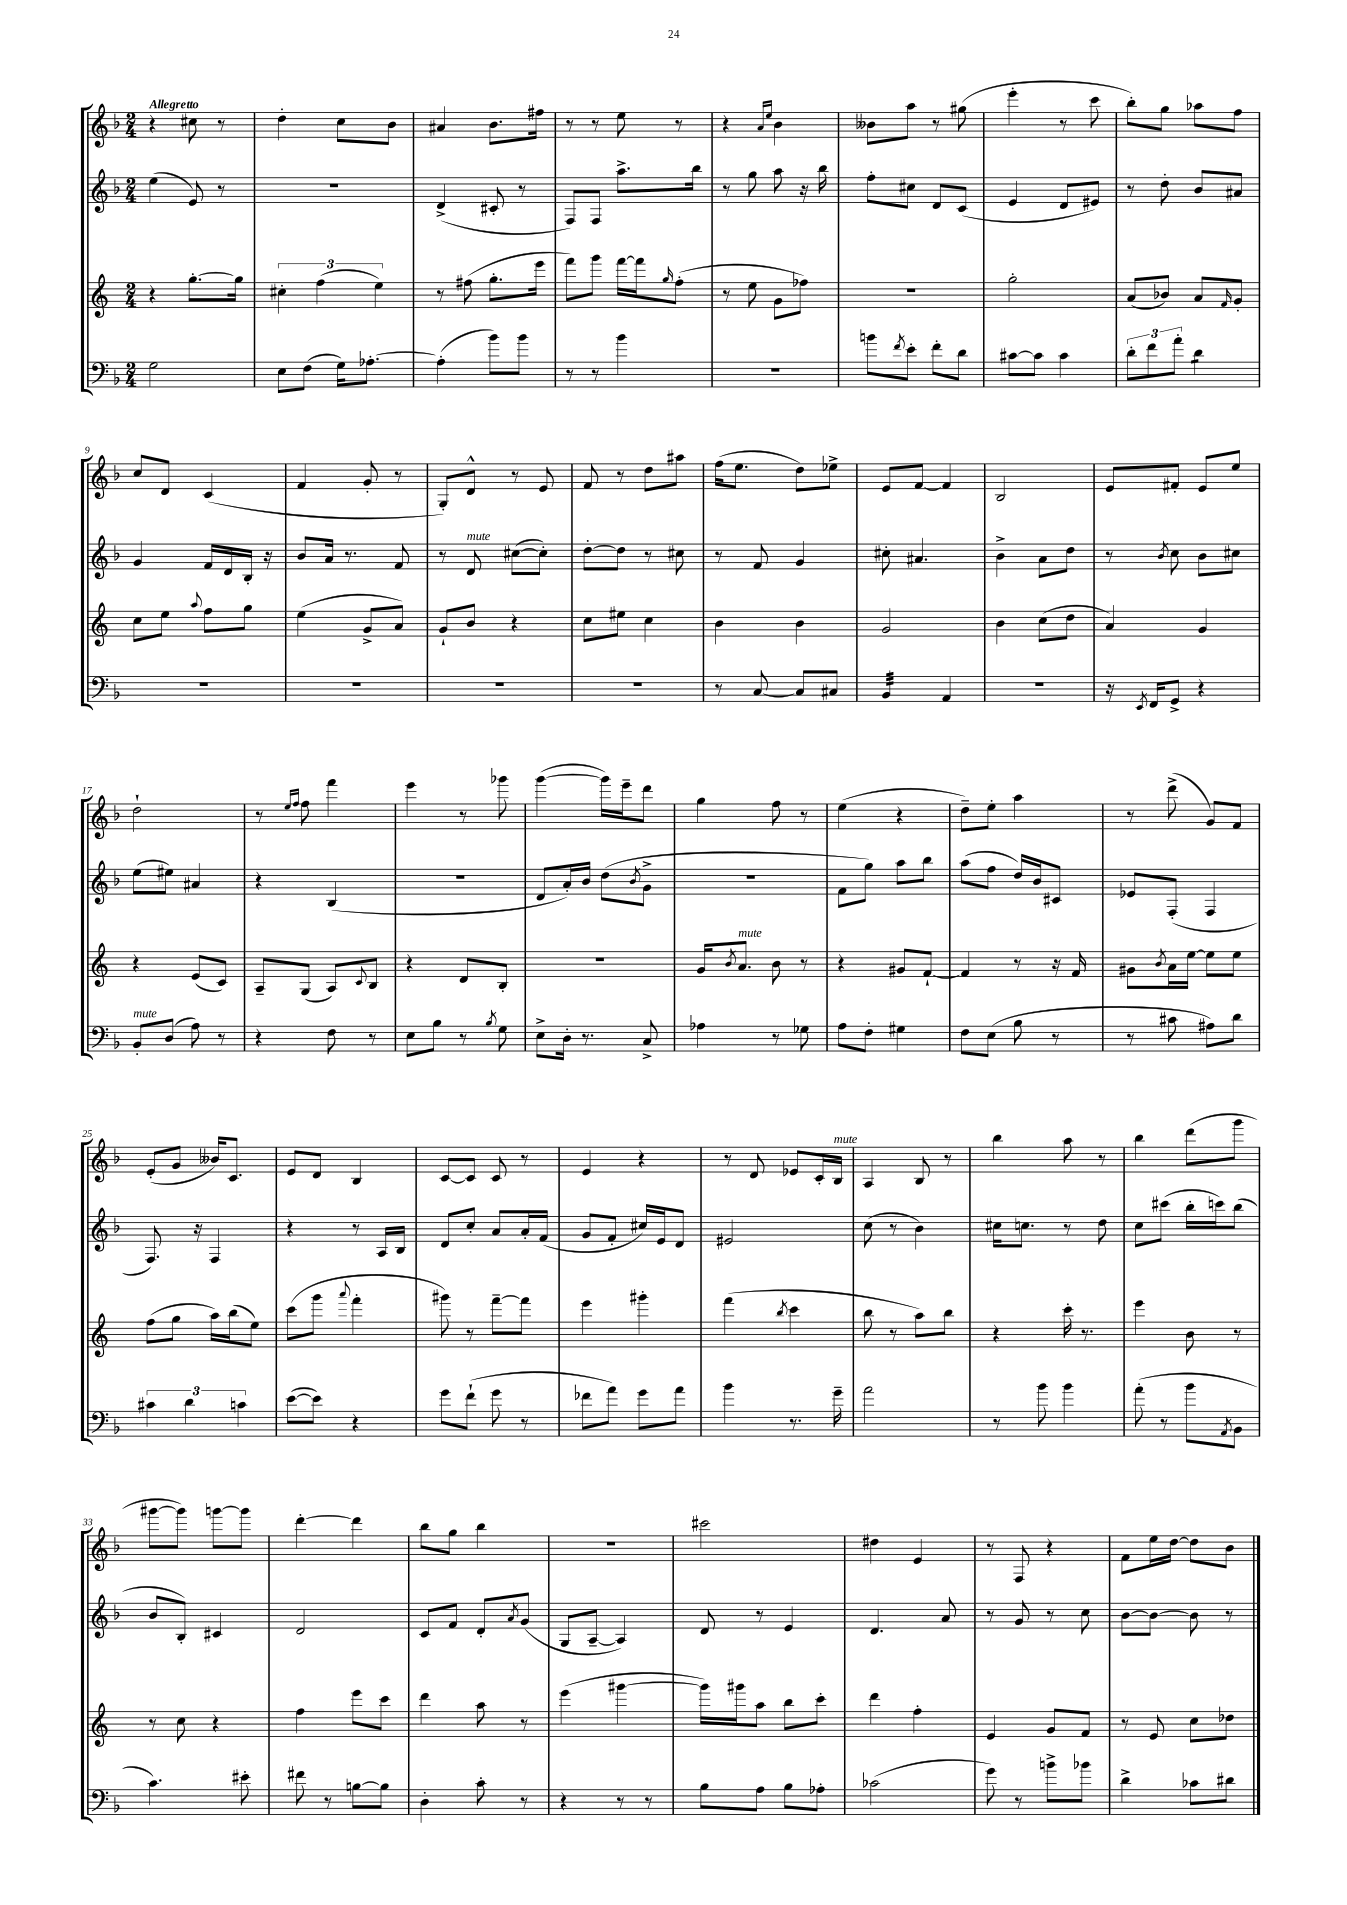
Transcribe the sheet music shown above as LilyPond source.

<<
\new StaffGroup <<
\new Staff = "s0" {
    \clef treble \key f \major \numericTimeSignature \time 2/4 \tempo "Allegretto"
    r4 cis''8 r8 |
    d''4-. c''8 bes'8 |
    ais'4 bes'8. fis''16 |
    r8 r8 e''8 r8 |
    r4 \grace { a'16 e''16 } bes'4 |
    beses'8 a''8 r8 gis''8( |
    e'''4-. r8 c'''8 |
    bes''8-.) g''8 aes''8 f''8 |
    c''8 d'8 c'4( |
    f'4 g'8-. r8 |
    g8-.) d'8-^ r8 e'8 |
    f'8 r8 d''8 ais''8 |
    f''16( e''8. d''8) ees''8-> |
    e'8 f'8~ f'4 |
    bes2 |
    e'8 fis'8-. e'8 e''8 |
    d''2-! |
    r8 \grace { e''16 f''16 } f''8 f'''4 |
    e'''4 r8 ges'''8 |
    g'''4~( g'''16) e'''16-- d'''8 |
    g''4 f''8 r8 |
    e''4( r4 |
    d''8--) e''8-. a''4 |
    r8 d'''8->( g'8) f'8 |
    e'8-.( g'8 beses'16) c'8. |
    e'8 d'8 bes4 |
    c'8~ c'8 c'8 r8 |
    e'4 r4 |
    r8 d'8 ees'8 c'16-. bes16^\markup { \italic "mute" } |
    a4 bes8 r8 |
    bes''4 a''8 r8 |
    bes''4 d'''8( g'''8 |
    gis'''8~ gis'''8) g'''8~ g'''8 |
    d'''4~-. d'''4 |
    bes''8 g''8 bes''4 |
    R2 |
    cis'''2 |
    dis''4 e'4 |
    r8 f8 r4 |
    f'8 e''16 d''16~ d''8 bes'8 \bar "|." |
}
\new Staff = "s1" {
    \clef treble \key f \major \numericTimeSignature \time 2/4
    e''4( e'8) r8 |
    r2 |
    d'4->( cis'8-. r8 |
    f8) f8 a''8.-> bes''16 |
    r8 g''8 a''8 r16 bes''16 |
    f''8-. cis''8 d'8 c'8( |
    e'4 d'8 eis'8) |
    r8 d''8-. bes'8 ais'8 |
    g'4 f'16 d'16 bes16-. r16 |
    bes'8 a'16 r8. f'8 |
    r8 d'8^\markup { \italic "mute" } cis''8~( cis''8-.) |
    d''8~-. d''8 r8 cis''8 |
    r8 f'8 g'4 |
    cis''8-. ais'4. |
    bes'4-> a'8 d''8 |
    r8 \acciaccatura { bes'8 } c''8 bes'8 cis''8 |
    e''8( eis''8) ais'4 |
    r4 bes4( |
    r2 |
    d'8 a'16-.) bes'16 d''8( \acciaccatura { bes'8 } g'8-> |
    R2 |
    f'8 g''8) a''8 bes''8 |
    a''8( f''8 d''16) bes'16 cis'8 |
    ees'8 f8-.( f4 |
    f8.) r16 f4 |
    r4 r8 a16 bes16 |
    d'8 c''8-. a'8 a'16-. f'16( |
    g'8 f'8-. cis''16) e'16 d'8 |
    eis'2 |
    c''8( r8 bes'4) |
    cis''16 c''8. r8 d''8 |
    c''8 cis'''8( bes''16-. c'''16) bes''8( |
    bes'8 bes8-.) cis'4 |
    d'2 |
    c'8 f'8 d'8-. \acciaccatura { a'8 } g'8( |
    g8 a8~-- a4) |
    d'8 r8 e'4 |
    d'4. a'8 |
    r8 g'8 r8 c''8 |
    bes'8~ bes'8~ bes'8 r8 \bar "|." |
}
\new Staff = "s2" {
    \clef treble \key c \major \numericTimeSignature \time 2/4
    r4 g''8.~-. g''16 |
    \tuplet 3/2 { cis''4-. f''4( e''4) } |
    r8 fis''8( g''8.-. e'''16 |
    f'''8) g'''8 f'''16~ f'''16 \grace { g''16 } f''8-.( |
    r8 e''8 g'8 fes''8) |
    r2 |
    g''2-. |
    a'8( bes'8) a'8 \grace { f'16 } g'8-. |
    c''8 e''8 \appoggiatura { a''8 } f''8 g''8 |
    e''4( g'8-> a'8) |
    g'8-! b'8 r4 |
    c''8 eis''8 c''4 |
    b'4 b'4 |
    g'2 |
    b'4 c''8( d''8 |
    a'4) g'4 |
    r4 e'8( c'8) |
    a8-- g8( a8) \appoggiatura { c'8 } b8 |
    r4 d'8 b8-. |
    R2 |
    g'16 \acciaccatura { b'8 } a'8.^\markup { \italic "mute" } b'8 r8 |
    r4 gis'8 f'8~-! |
    f'4 r8 r16 f'16 |
    gis'8 \acciaccatura { b'8 } a'16 e''16~ e''8 e''8 |
    f''8( g''8 a''16) b''16( e''8) |
    c'''8( g'''8 \appoggiatura { a'''8 } f'''4-. |
    gis'''8) r8 f'''8~-- f'''8 |
    e'''4 gis'''4-. |
    f'''4( \acciaccatura { b''8 } c'''4 |
    b''8 r8 a''8) b''8 |
    r4 c'''16-. r8. |
    e'''4 b'8 r8 |
    r8 c''8 r4 |
    f''4 e'''8 c'''8 |
    d'''4 a''8 r8 |
    e'''4( gis'''4~ |
    gis'''16) gis'''16 a''8 b''8 c'''8-. |
    d'''4 f''4-. |
    e'4 g'8 f'8 |
    r8 e'8 c''8 des''8 \bar "|." |
}
\new Staff = "s3" {
    \clef bass \key f \major \numericTimeSignature \time 2/4
    g2 |
    e8 f8( g16) aes8.~-. |
    aes4-.( bes'8) bes'8 |
    r8 r8 bes'4 |
    R2 |
    b'8 \acciaccatura { f'8 } e'8-. f'8-. d'8 |
    cis'8~ cis'8 cis'4 |
    \tuplet 3/2 { d'8-. f'8 a'8-. } d'4:8 |
    R2 |
    R2 |
    R2 |
    R2 |
    r8 c8~ c8 cis8 |
    bes,4:32 a,4 |
    r2 |
    r16 \acciaccatura { e,8 } f,16 g,8-> r4 |
    bes,8-.^\markup { \italic "mute" } d8( a8) r8 |
    r4 f8 r8 |
    e8 bes8 r8 \acciaccatura { bes8 } g8 |
    e8-> d16-. r8. c8-> |
    aes4 r8 ges8 |
    a8 f8-. gis4 |
    f8 e8( bes8 r8 |
    r8 cis'8 ais8) d'8 |
    \tuplet 3/2 { cis'4 d'4 c'4 } |
    e'8~( e'8) r4 |
    g'8 f'8-!( g'8 r8 |
    fes'8 a'8) g'8 a'8 |
    bes'4 r8. g'16-- |
    a'2 |
    r8 bes'8 bes'4 |
    a'8-.( r8 bes'8 \acciaccatura { a,8 } bes,8 |
    c'4.) eis'8-. |
    fis'8 r8 b8~ b8 |
    d4-. c'8-. r8 |
    r4 r8 r8 |
    bes8 a8 bes8 aes8-. |
    ces'2( |
    g'8) r8 b'8-> bes'8 |
    d'4-> ces'8 dis'8 \bar "|." |
}
>>
>>
